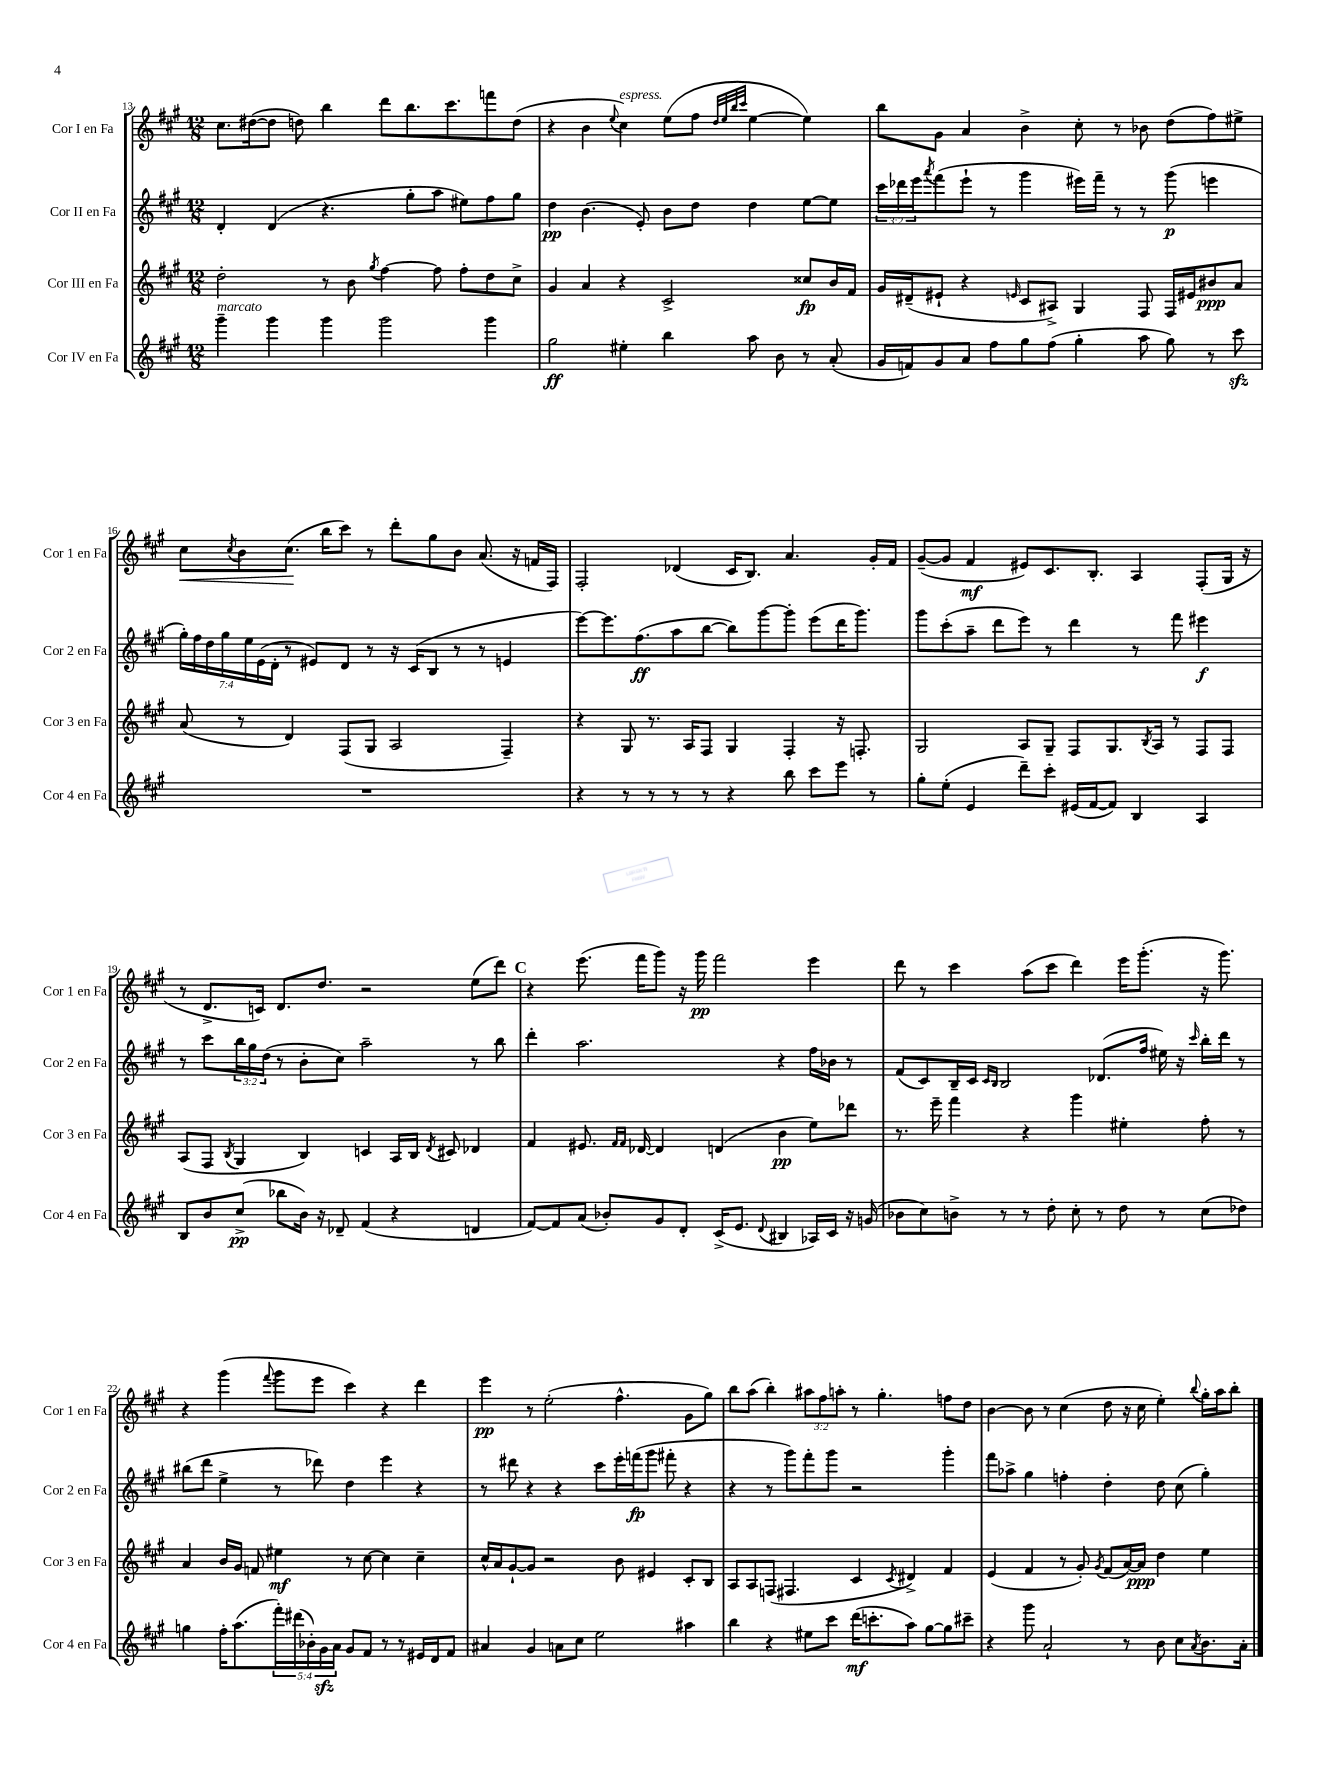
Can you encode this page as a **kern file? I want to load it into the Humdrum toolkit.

**kern	**kern	**kern	**kern
*staff4	*staff3	*staff2	*staff1
*clefG2	*clefG2	*clefG2	*clefG2
*k[f#c#g#]	*k[f#c#g#]	*k[f#c#g#]	*k[f#c#g#]
*M12/8	*M12/8	*M12/8	*M12/8
4ggg#~	2dd'	4d'	8.cc#
.	.	.	([16dd#
4ggg#	.	(4d	8dd#]
.	.	.	8dd)
4ggg#	8r	4.r	4bb
.	8b	.	.
.	8qgg#	.	.
2ggg#	[4ff#	.	8ddd
.	.	8gg#'	8.bb
.	8ff#]	8aa	.
.	.	.	8.ccc#
.	8ff#'	8ee#)	.
4ggg#	8dd	8ff#	8fff
.	8cc#^	8gg#	(8dd
=	=	=	=
2gg#	4g#	4dd	4r
.	4a	(4.b	4b
.	.	.	8qqee
4ee#'	4r	.	4cc#)
.	.	8e')	.
4bb	2c#^	8b	(8ee
.	.	8dd	8ff#
.	.	.	32qqdd
.	.	.	32qqee
.	.	.	32qqbb
.	.	.	32qqccc#
8aa	.	4dd	[4ee
8b	.	.	.
8r	8cc##	[8ee	4ee])
(8a'	16b	8ee]	.
.	16f#	.	.
=	=	=	=
16g#	16g#	24ccc#	8bb
.	.	24ddd-	.
16f)	(16d#~	.	.
.	.	24eee	.
.	.	8qaaa	.
8g#	8e#`	(8fff#	8g#
8a	4r	8eee`	4a
8ff#	.	8r	.
.	16qqe	.	.
8gg#	8c#	4ggg#	4b^
(8ff#	8A#^)	.	.
4gg#'	4G#	16eee#)	8cc#'
.	.	16fff#~	.
.	.	8r	8r
8aa	8F#	8r	8b-
8gg#)	16F#	(8ggg#	(8dd
.	16e#	.	.
8r	8b#	4eee	8ff#)
8ccc#	8a	.	8ee#^
=	=	=	=
1.r	(8a	28gg#')	8cc#
.	.	28ff#	.
.	.	28dd	.
.	.	28gg#	.
.	.	.	8qcc#
.	8r	.	8b
.	.	28ee	.
.	.	(28e	.
.	.	28d'	.
.	4d)	8r	(8.cc#
.	.	8e#)	.
.	.	.	16bb
.	(8F#	8d	8ccc#)
.	8G#	8r	8r
.	2A	16r	8ddd'
.	.	(16c#	.
.	.	8B	8gg#
.	.	8r	8b
.	.	8r	(8.a
.	4F#~)	4e	.
.	.	.	16r
.	.	.	16f
.	.	.	16F#)
=	=	=	=
4r	4r	[8eee)	2F#'
.	.	8.eee]	.
8r	8G#	.	.
.	.	(8.ff#	.
8r	8.r	.	.
8r	.	8aa	(4d-
.	16A	.	.
8r	8F#	[8bb	.
4r	4G#	8bb])	16c#
.	.	.	8.B)
.	.	[8ggg#	.
8bb	4F#'	8ggg#']	4.a
8ccc#	.	(8eee	.
8eee	16r	16ddd	.
.	8.F'	8.ggg#)	.
8r	.	.	16g#'
.	.	.	16f#
=	=	=	=
8gg#'	2G#	8ggg#	([8g#~
(8ee'	.	(8ccc#'	8g#]
4e	.	8aa~	4f#
.	.	8ddd	.
8ddd~)	8A	8eee)	8e#)
8ccc#'	8G#~	8r	8.c#
(16e#	8F#	4ddd	.
[16f#	.	.	8.B'
8f#])	8.G#	.	.
4B	.	8r	4A
.	8qB	.	.
.	16A	.	.
.	8r	8fff#	.
4A	8F#	4eee#	(8F#'
.	8F#	.	16G#
.	.	.	16r
=	=	=	=
8B	(8A	8r	8r
8b	8F#	8ccc#	8.d^
.	8qB	.	.
(8cc#^	4G#	24bb	.
.	.	24gg#	.
.	.	.	16c)
.	.	(24dd	.
8bb-	.	8r	8.d
16b)	4B)	8b'	.
16r	.	.	8.dd
8d-~	.	8cc#)	.
(4f#	4c	2aa~	2r
4r	16A	.	.
.	16B	.	.
.	8qd	.	.
.	8c#	.	.
4d	4d-	8r	(8ee
.	.	8bb	8ddd)
=	=	=	=
[8f#)	4f#	4ddd'	4r
8f#]	.	.	.
(8a	8.e#	2.aa	(8.eee
8b-')	.	.	.
.	16qqf#	.	.
.	16qqf#	.	.
.	[16d-	.	16fff#
8g#	4d-]	.	8ggg#)
8d'	.	.	16r
.	.	.	16ggg#
(16c#^	(4d	.	2fff#
8.e	.	.	.
8qqd	.	.	.
4B#	4b	4r	.
16A-)	8ee)	16ff#	4eee
16c#	.	16b-	.
16r	8ddd-	8r	.
(16g	.	.	.
=	=	=	=
8b-	8.r	(8f#	8ddd
8cc#)	.	8c#)	8r
.	16eee~	.	.
8b^	4fff#	16B~	4ccc#
.	.	16c#	.
.	.	16qqc#	.
.	.	16qqB	.
8r	.	2B	.
8r	4r	.	(8aa
8dd'	.	.	8ccc#
8cc#'	4ggg#	.	4ddd)
8r	.	(8.d-	.
8dd	4ee#'	.	16eee
.	.	16ff#	(8.ggg#'
8r	.	16ee#)	.
.	.	16r	.
.	.	16qqccc#	.
(8cc#	8ff#'	16bb'	16r
.	.	16ddd	8.ggg#)
8dd-)	8r	8r	.
=	=	=	=
4gg	4a	(8bb#	4r
.	.	8ddd	.
16ff#'	16b	4ee^	(4ggg#
(8.aa	16g#	.	.
.	8f	.	.
.	.	.	8qqfff#
20fff#')	4ee#	8r	8ggg#
(20ddd#	.	.	.
20b-')	.	.	.
.	.	8ddd-)	8eee
20g#	.	.	.
20a	.	.	.
8g#	8r	4dd	4ccc#)
8f#	[8cc#	.	.
8r	4cc#]	4eee	4r
8r	.	.	.
16e#	4cc#~	4r	4ddd
16d	.	.	.
8f#	.	.	.
=	=	=	=
4a#	16cc#^^	8r	4eee
.	16a	.	.
.	[8g#`	8ddd#	.
4g#	8g#]	4r	8r
.	2r	.	(2ee'
8a	.	4r	.
8cc#	.	.	.
2ee	.	8ccc#	.
.	8b	16eee'	4.ff#^^
.	.	(16fff	.
.	4e#	8ggg#	.
.	.	8fff#'	.
4aa#	8c#'	4r	8g#
.	8B	.	8gg#)
=	=	=	=
4bb	8A	4r	8bb
.	8A	.	(8aa
4r	(8F	8r	4bb')
.	4.F#	8ggg#)	.
8ee#	.	8fff#'	12aa#
.	.	.	12ff#
8ccc#	.	8ggg#	.
.	.	.	12aa'
(16ddd	4c#	2r	8r
8.ccc'	.	.	.
.	.	.	4.gg#'
.	8qc#	.	.
8aa)	4d#^)	.	.
[8gg#	.	.	.
8gg#]	4f#	4ggg#'	8ff
8ccc#~	.	.	8dd
=	=	=	=
4r	(4e	8fff#	[4b
.	.	8aa-^	.
8ggg#	4f#	4gg#	8b]
2a`	.	.	8r
.	8r	4ff'	(4cc#
.	8g#')	.	.
.	8qg#	.	.
.	(8f#	4dd'	8dd
8r	[16a)	.	16r
.	16a]	.	16cc#
8b	4dd	8dd	4ee')
8cc#	.	(8cc#	.
8qa	.	.	8qqbb
8.b	4ee	4gg#')	16gg#'
.	.	.	16aa
.	.	.	8bb'
16a'	.	.	.
==	==	==	==
*-	*-	*-	*-
